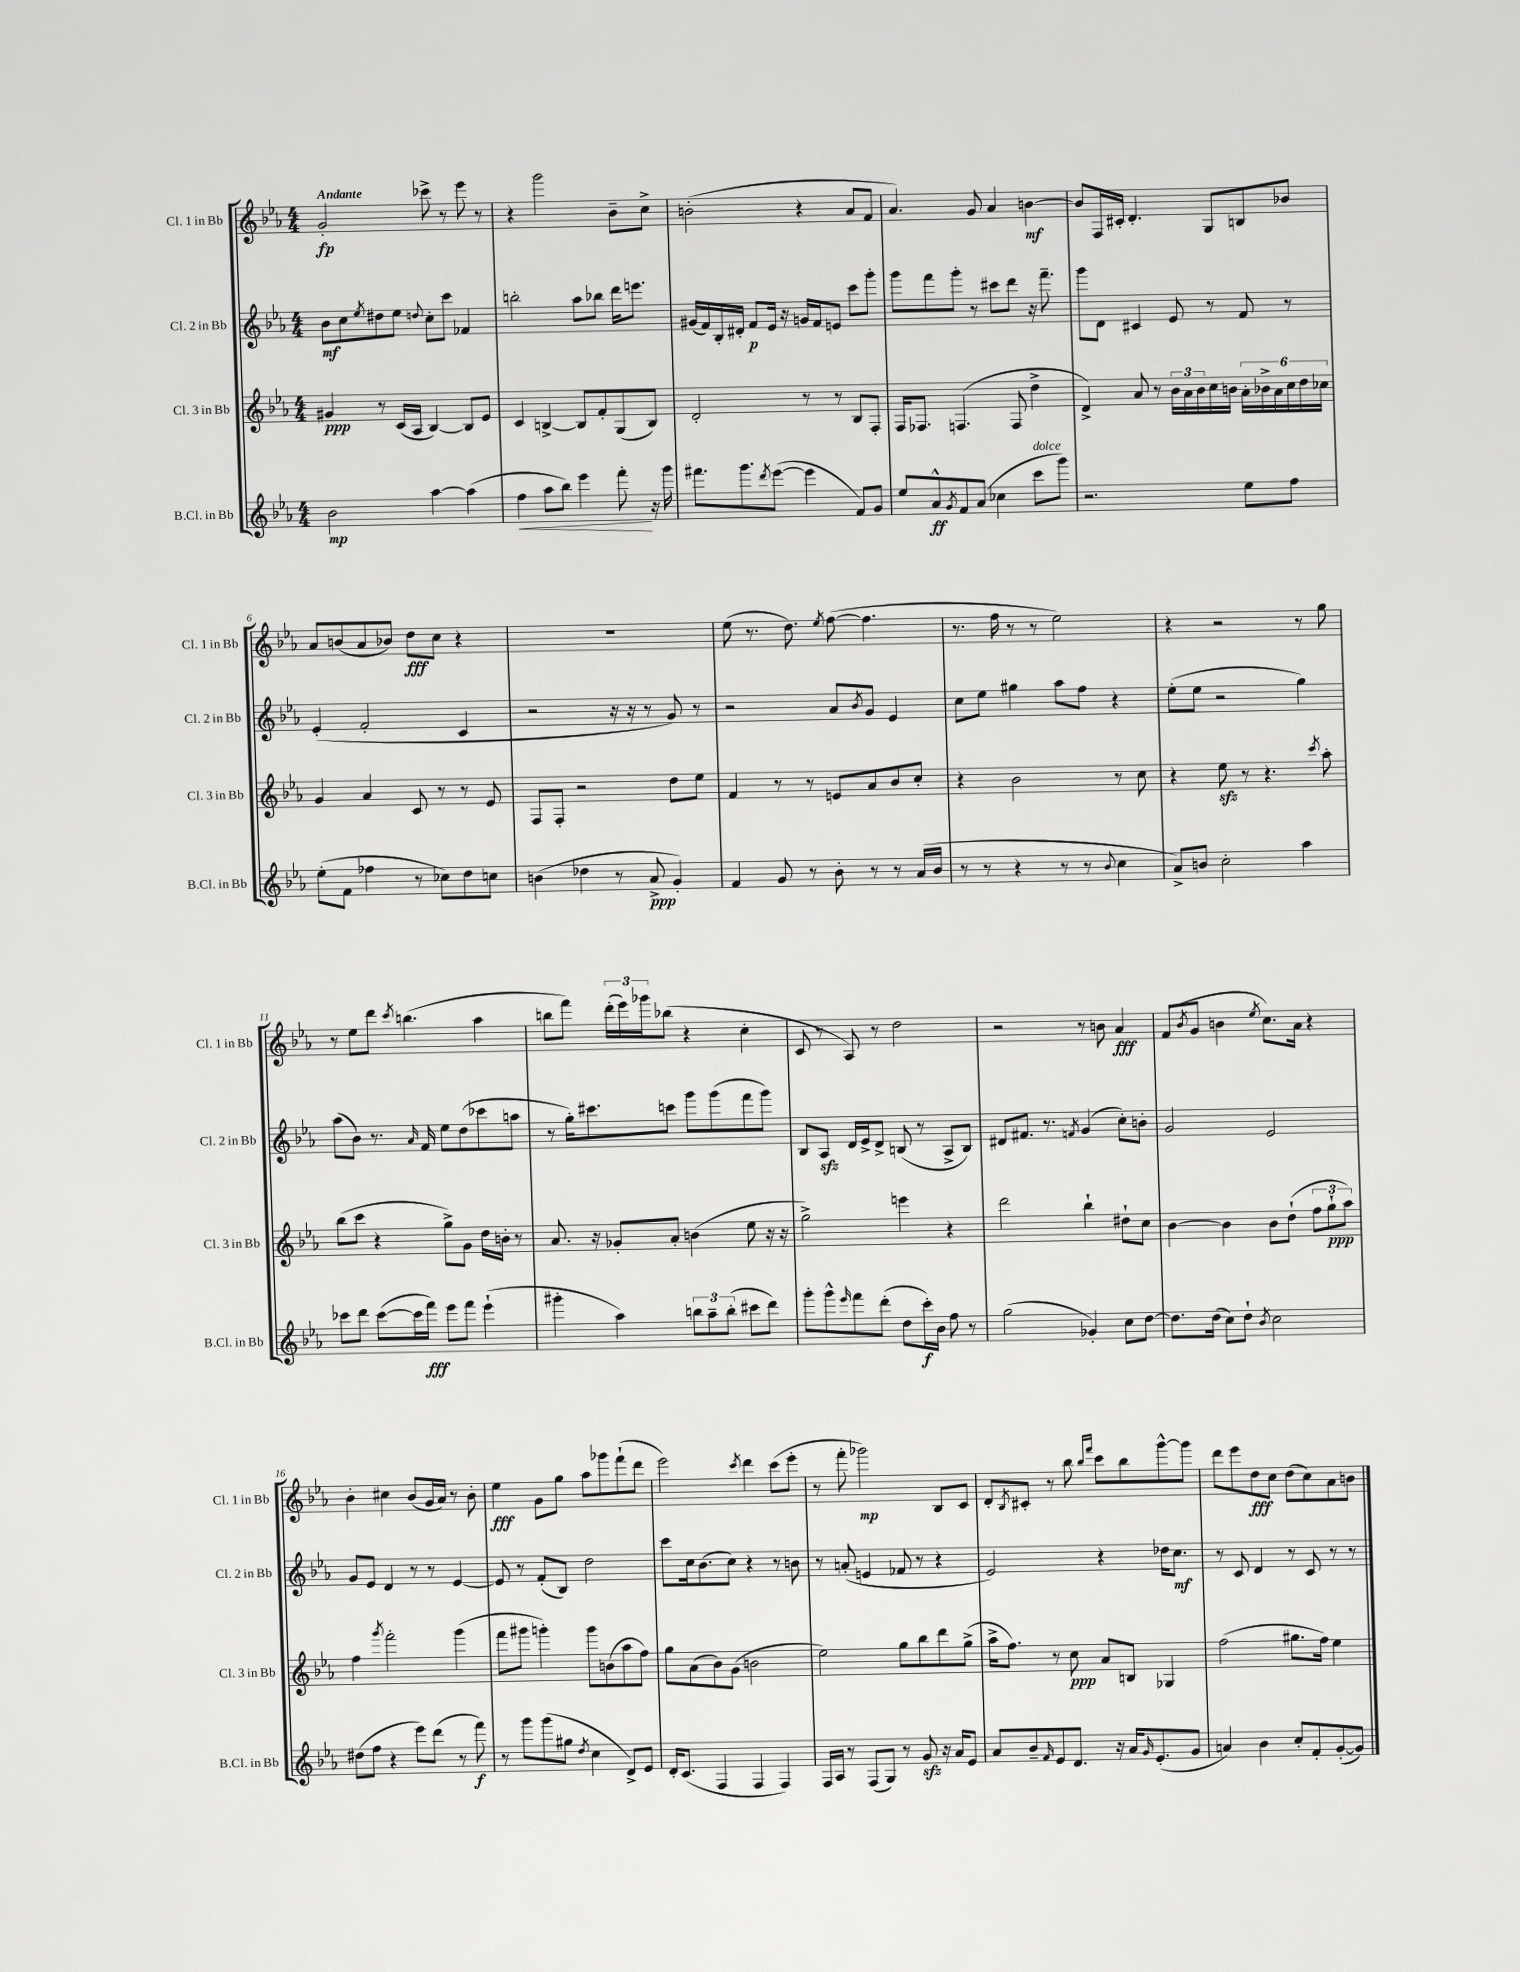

**kern	**kern	**kern	**kern
*staff4	*staff3	*staff2	*staff1
*clefG2	*clefG2	*clefG2	*clefG2
*k[b-e-a-]	*k[b-e-a-]	*k[b-e-a-]	*k[b-e-a-]
*M4/4	*M4/4	*M4/4	*M4/4
2b-	4g#	8b-	2g'
.	.	8cc	.
.	.	8qee-	.
.	8r	8dd#	.
.	(16c	8ee-	.
.	16A-	.	.
.	.	8qqdd	.
[4aa-	[4B-)	8cc'	8ccc-^
.	.	8ccc	8r
(4aa-]	8B-]	4f-	8eee-
.	8e-	.	8r
=	=	=	=
4ff	4c	2bb'	4r
8aa-	[4B^	.	2ggg
8bb-)	.	.	.
4eee-	8B]	8aa-	.
.	8f'	8bb-	.
8fff'	(8G	16ddd	8b-~
.	.	8.eee	.
16r	8B)	.	8cc^
16ggg	.	.	.
=	=	=	=
8.fff#	2d'	(16g#	(2b'
.	.	16f)	.
.	.	16B-'	.
8.ggg	.	16d#'	.
.	.	8f	.
8qddd	.	.	.
([8eee-	.	16e-	.
.	.	16r	.
4eee-]	8r	16g	4r
.	.	16f	.
.	8r	8e	.
8f)	8B-	8ccc	8a-
8g	8F'	8ggg'	8f
=	=	=	=
8ee-	16F	8ggg	4.a-)
.	8.F-	.	.
8a-^^	.	8fff	.
8qg	.	.	.
8f	(4.F	8ggg'	.
(8a-	.	8r	8g
4cc-	.	8ccc#	4a-
.	8F	8ddd	.
8ccc	4dd^	16r	[4b
.	.	8.fff~	.
8ggg)	.	.	.
=	=	=	=
2.r	4d^)	8ggg	8b]
.	.	8d	16F
.	.	.	16c#'
.	8a-	4c#	4.d'
.	8r	.	.
.	24b-	8e-	.
.	24a-	.	.
.	24b-	.	.
.	16cc	8r	8G
.	16b	.	.
8ee-	24a-'	8f	8B
.	24b-^	.	.
.	24a-	.	.
8ff	24cc	8r	8b-
.	24dd	.	.
.	24cc-	.	.
=	=	=	=
(8ee-'	4g	(4e-'	8a-
8f	.	.	(8b
4ff-	4a-	2f'	8a-
.	.	.	8b-)
8r	8c	.	8dd
8cc-)	8r	.	8cc
8dd	8r	4c	4r
8cc	8e-	.	.
=	=	=	=
(4b	8F	2r	1r
.	8F'	.	.
4dd-	2r	.	.
8r	.	16r	.
.	.	16r	.
8a-^	.	8r	.
4g')	8dd	8g)	.
.	8ee-	8r	.
=	=	=	=
4f	4f	2r	(8ee-
.	.	.	8.r
8g	8r	.	.
.	.	.	8.dd)
8r	8r	.	.
.	.	.	8qee-
8b-'	8e	8a-	([8ff
.	.	8qb-	.
8r	8a-	8g	4.ff]
8r	8b-	4e-	.
(16a-	8cc'	.	.
16b-	.	.	.
=	=	=	=
8r	4r	8cc	8.r
8r	.	8ee-	.
.	.	.	16ff
4r	2b-	4gg#	8r
.	.	.	8r
8r	.	8aa-	2ee-)
8r	.	8ff	.
8qqb-	.	.	.
4cc	8r	4r	.
.	8cc	.	.
=	=	=	=
8a-^)	4r	(8ee-'	4r
8b	.	8ee-	.
2cc'	8ee-	2r	2r
.	8r	.	.
.	4.r	.	.
4aa-	.	4gg)	8r
.	8qccc	.	.
.	8aa-'	.	8gg
=	=	=	=
8ccc-	(8bb-	(8aa-	8r
8ddd	8ccc	8b-)	8ee-
([8ccc-	4r	8.r	8ddd
.	.	.	8qccc
16ccc-]	.	.	(4.bb
.	.	16qqa-	.
16fff)	.	16f	.
8eee-	8gg^)	8ee-	.
8fff	8g	(8dd	.
(4eee-`	16dd	8ccc-	4aa-
.	16b'	.	.
.	8r	8aa	.
=	=	=	=
4ggg#'	8.a-	8r	8bb
.	.	16gg')	8fff)
.	16r	8.ccc#	.
4aa-)	8g-'	.	(24ddd'
.	.	.	24eee-)
.	.	.	24ggg-
.	8a-'	8ccc	(8bb-
12bb	(4b	8ggg	4r
12aa-~	.	.	.
.	.	(8ggg	.
(12bb'	.	.	.
8ccc#	8ee-	8fff	4cc'
8ddd)	16r	8ggg)	.
.	16r	.	.
=	=	=	=
8ggg'	2gg^)	8B-	8c
8ggg^^	.	8A-	8r
16qqeee-	.	.	.
8fff	.	16d	8A-)
.	.	16e-^	.
(8ddd'	.	8d^	8r
8dd	4eee	(8B	2dd
16ccc')	.	8r	.
16b-	.	.	.
8ff	4r	8A-^	.
8r	.	8B)	.
=	=	=	=
(2gg	2ddd	8d#	2r
.	.	8.f#	.
.	.	8.r	.
.	.	8qf	.
4g-')	4bb-`	(4g	8r
.	.	.	8b
8cc	8dd#`	8cc')	4a-
[8dd	8cc	8b'	.
=	=	=	=
8.dd]	[4b-	2g	(8f
.	.	.	8qb-
.	.	.	8g
(16dd	.	.	.
8cc)	4b-]	.	4b
8dd`	.	.	.
8qb-	.	.	8qee-
2cc	8b-	2e-	8.cc)
.	(8dd`	.	.
.	.	.	16a-
.	12ff	.	4r
.	12gg`	.	.
.	12aa-)	.	.
=	=	=	=
(8dd#	4ff	8g	4b-'
8ff	.	8e-	.
.	8qggg	.	.
4r	2fff'	4d	4cc#
8eee-)	.	8r	(8b-
(8ddd	.	8r	16g
.	.	.	16a-)
8r	(4ggg	[4e-	8r
8fff)	.	.	8b-'
=	=	=	=
8r	8fff	8e-]	4ee-
8ggg	8ggg#	8r	.
(8ggg	4ggg')	(8f'	8g
8gg#	.	8B-)	8gg
8qdd	.	.	.
4cc	8ggg	2dd	8aa-
.	(8b	.	8ggg-
8d^)	8aa-	.	(8fff`
8e-	8ff)	.	8ddd
=	=	=	=
16d'	8gg	8ccc	2eee-)
(8.c	.	.	.
.	(8a-	16cc	.
.	.	(8.b-	.
4F	8b-)	.	.
.	(8g	8cc)	.
.	.	.	8qccc
4F	2b	4r	4ddd
4F)	.	8r	(8ccc
.	.	8b	8eee-'
=	=	=	=
16F	2ee-)	8r	8r
16A-	.	.	.
8r	.	(8a'	8fff'
(8F	.	4e	2ggg-)
8G)	.	.	.
8r	8gg	8f-	.
8g	8bb-	8r	.
16r	8ddd	4r	8B-
16a-	.	.	.
8e-	(8gg^	.	8c
=	=	=	=
8a-	16aa-^	2e-)	8d'
.	8.ff)	.	.
.	.	.	8qB-
8b-~	.	.	8c#'
16qqf	.	.	.
8e-	8r	.	8r
8.d	8cc	.	8bb-
.	.	.	16qqbb-
.	.	.	16qqfff
.	8a-	4r	8ccc
16r	.	.	.
16a-	8B	.	8bb-
16qqg	.	.	.
(8.e-'	.	.	.
.	4G-	16dd-	[8ggg^^
.	.	8.cc	.
8g	.	.	8ggg]
=	=	=	=
4a)	(2ff	8r	8ddd
.	.	8c	8eee-
4b-	.	4d	8dd
.	.	.	8cc
8cc'	8.gg#	8r	(8dd
8f'	.	8c	8cc)
.	16ff)	.	.
([8g'	4ee-	8r	8a-
8g])	.	8r	8b
==	==	==	==
*-	*-	*-	*-
